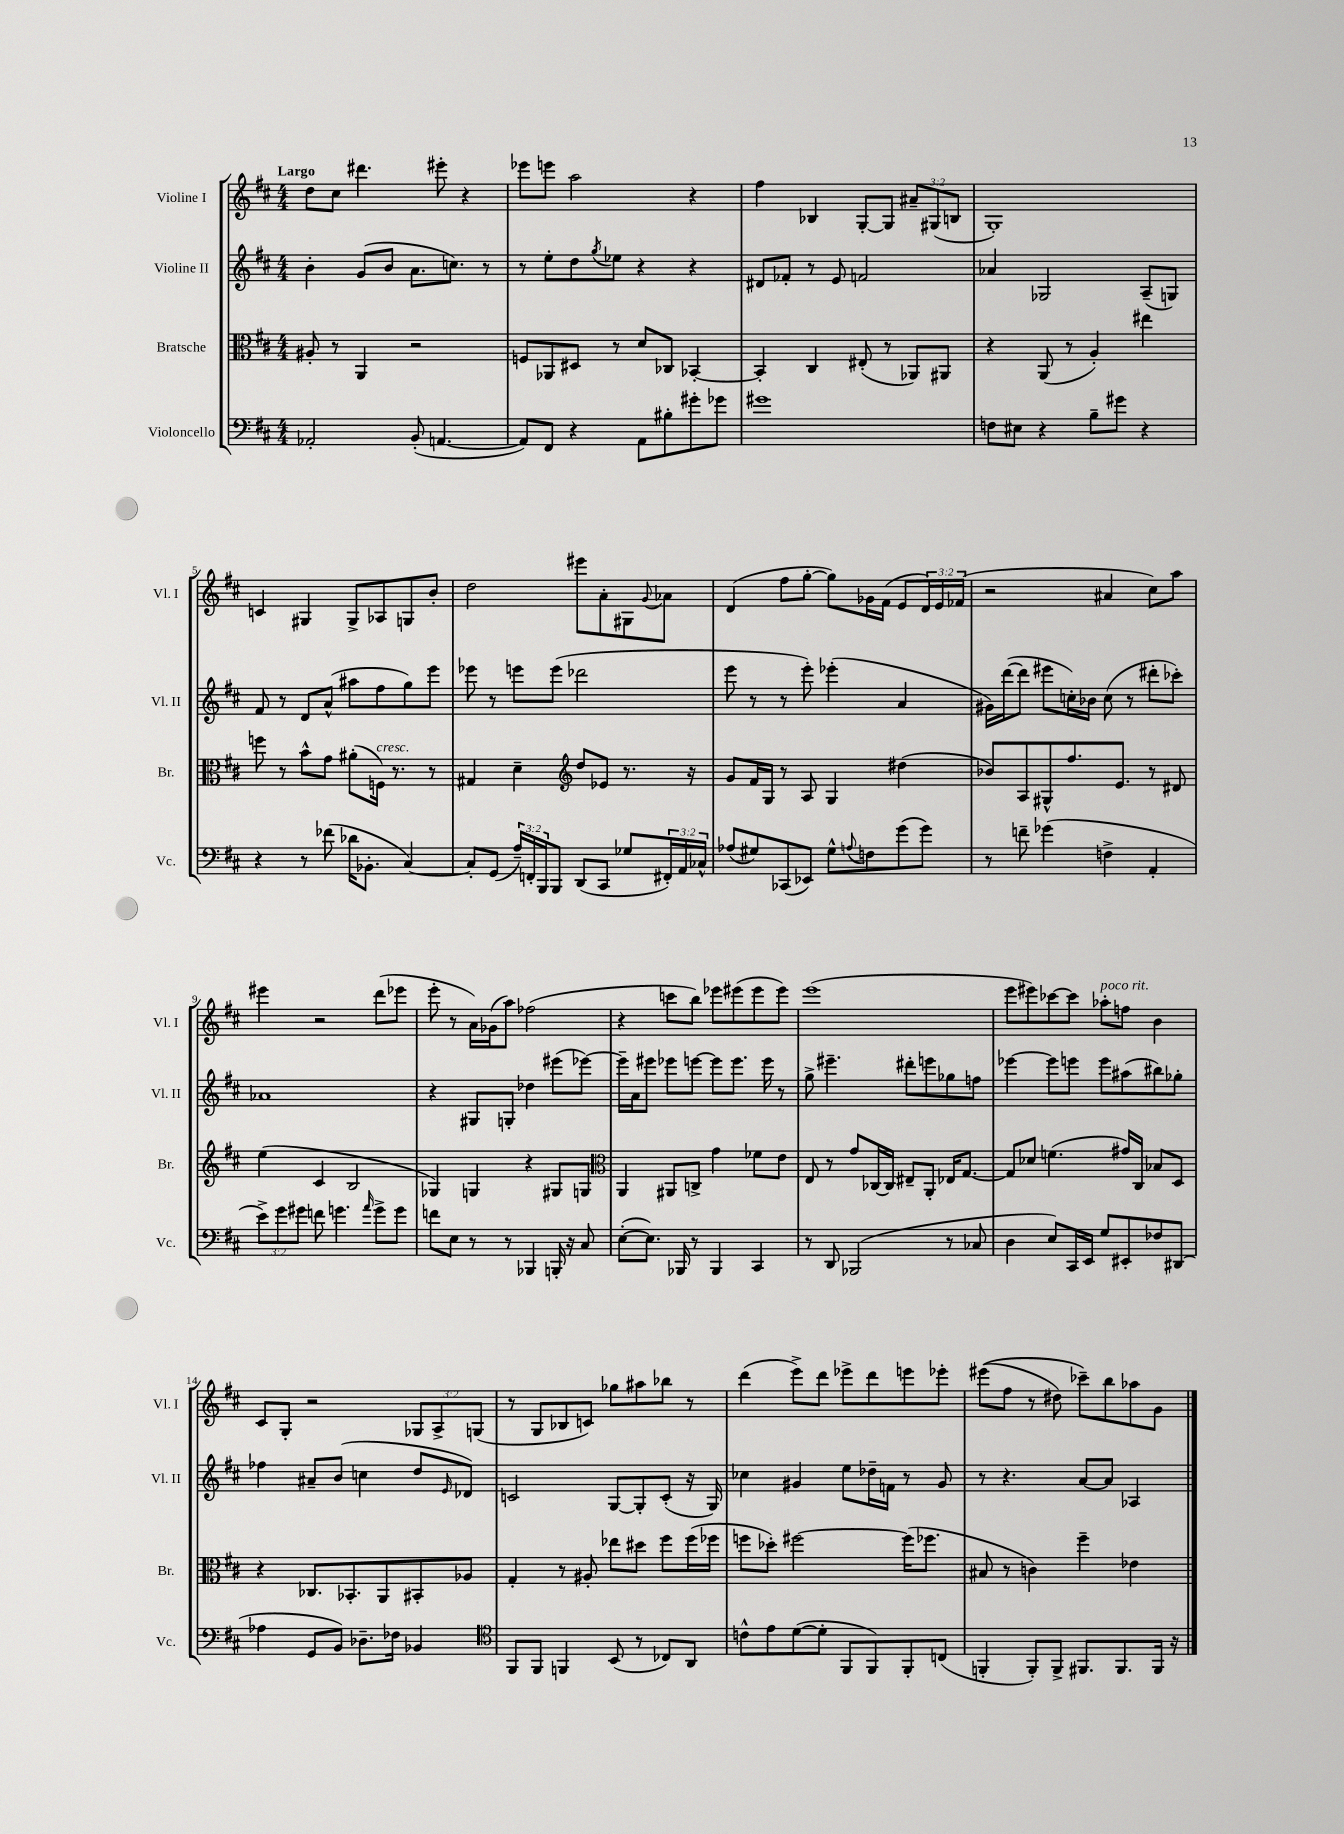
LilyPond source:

<<
\new StaffGroup <<
\new Staff = "s0" \with { instrumentName = "Violine I" shortInstrumentName = "Vl. I" } {
    \clef treble \key d \major \numericTimeSignature \time 4/4 \override Staff.TupletNumber.text = #tuplet-number::calc-fraction-text \tempo "Largo"
    d''8 cis''8 dis'''4. eis'''8-. r4 |
    ees'''8 e'''8 a''2 r4 |
    fis''4 bes4 g8~-. g8 \tuplet 3/2 { ais'8-- gis8( b8 } |
    g1-.) |
    c'4 gis4 gis8-> aes8 g8 b'8-. |
    d''2 eis'''8 a'8-. gis8 \appoggiatura { g'8 } aes'8 |
    d'4( fis''8 g''8~-. g''8) ges'16 fis'16( e'8 \tuplet 3/2 { d'16) e'16 fes'16( } |
    r2 ais'4 cis''8) a''8 |
    eis'''4 r2 d'''8( ees'''8 |
    e'''8-. r8 a'16) ges'16( a''8) fes''2( |
    r4 c'''8 b''8) ees'''8 eis'''8( eis'''8 eis'''8) |
    e'''1( |
    e'''8 eis'''8) ces'''8~ ces'''8 aes''8-.^\markup { \italic "poco rit." } f''8 b'4 |
    cis'8 g8-. r2 \tuplet 3/2 { ges8 a8-> g8( } |
    r8 g8 bes8 c'8) ges''8 ais''8 bes''8 r8 |
    d'''4( e'''8->) d'''8 ees'''8-> d'''8 e'''8 ees'''8-. |
    eis'''8(\( fis''8 r8 dis''8) ces'''8--\) b''8 aes''8 g'8 \bar "|." |
}
\new Staff = "s1" \with { instrumentName = "Violine II" shortInstrumentName = "Vl. II" } {
    \clef treble \key d \major \numericTimeSignature \time 4/4
    b'4-. g'8( b'8 a'8. c''8.) r8 |
    r8 e''8-. d''8 \acciaccatura { g''8 } ees''8 r4 r4 |
    dis'8 fes'8-. r8 e'8 f'2 |
    aes'4 ges2 a8--( g8) |
    fis'8 r8 d'8 a'8-^( ais''8 fis''8 g''8) e'''8 |
    ees'''8 r8 e'''8 e'''8( des'''2 |
    e'''8 r8 r8 e'''8-.) ees'''4-.( a'4 |
    gis'16) d'''16~( d'''8 eis'''8 c''16-.) bes'16 c''8( r8 dis'''8-. ces'''8-.) |
    aes'1 |
    r4 gis8 g8-. des''4 eis'''8( ees'''8~) |
    ees'''16-- a'16 eis'''8 ees'''8 e'''8~ e'''8 e'''8. e'''16 r8 |
    g''8-> eis'''4.-- dis'''8-. e'''8 ges''8 f''8 |
    ees'''4~ ees'''8 e'''8 e'''8 ais''8( bis''8) ges''8-. |
    fes''4 ais'8-- b'8( c''4 d''8 \grace { e'16 } des'8) |
    c'2 g8~ g8-. c'8-.( r16 g16) |
    ces''4 gis'4 e''8 des''16-- f'16 r8 gis'8 |
    r8 r4. a'8~ a'8 aes4 \bar "|." |
}
\new Staff = "s2" \with { instrumentName = "Bratsche" shortInstrumentName = "Br." } {
    \clef alto \key d \major \numericTimeSignature \time 4/4
    ais8-. r8 a,4 r2 |
    f8 aes,8 dis8 r8 d'8 ces8 bes,4~-. |
    bes,4-. cis4 eis8-.( r8 aes,8) ais,8 |
    r4 a,8( r8 a4-.) eis''4 |
    f''8 r8 b'8-^ g'8 ais'8-.( f16^\markup { \italic "cresc." }) r8. r8 |
    gis4 d'4-- \clef treble d''8 ees'8 r8. r16 |
    g'8 fis'16 g16 r8 a8 g4 dis''4( |
    bes'8) a8 gis8-^ fis''8. e'8. r8 dis'8 |
    e''4( cis'4 b2 |
    ges4) g4 r4 gis8 g8 |
    \clef alto a,4 ais,8 c8-> g'4 fes'8 e'8 |
    e8 r8 g'8 ces16~ ces16 eis8-- a,8-. ees16 g8.~ |
    g8 des'8 f'4.( gis'16) cis16 bes8 d8 |
    r4 ces8. bes,8.-. a,8 bis,8-. aes8 |
    g4-. r8 ais8-. ees''8 dis''8 fis''8 fis''16( fes''16 |
    f''8 des''8-.) fis''2~ fis''16( fes''8. |
    bis8 r8 c'4) fis''4-- ees'4 \bar "|." |
}
\new Staff = "s3" \with { instrumentName = "Violoncello" shortInstrumentName = "Vc." } {
    \clef bass \key d \major \numericTimeSignature \time 4/4 \override Staff.TupletNumber.text = #tuplet-number::calc-fraction-text
    aes,2-. b,8-.( a,4.~ |
    a,8) fis,8 r4 a,8 bis8-. gis'8-. ges'8 |
    gis'1 |
    f8 eis8 r4 b8-- gis'8 r4 |
    r4 r8 fes'8( des'16 bes,8.-. cis4~) |
    cis8-. g,8( \tuplet 3/2 { a16--) f,16-. b,,16 } b,,8 d,8( cis,8 ges8 \tuplet 3/2 { fis,16-.) a,16 ces16-^ } |
    aes8( gis8) ces,8( ees,8) gis8-^ \appoggiatura { a8 } f8 g'8( g'8) |
    r8 f'8-- ges'4( f4-> a,4-. |
    \tuplet 3/2 { e'8->) g'8 gis'8 } f'8 g'4. \grace { a'16 } g'8-> g'8 |
    f'8 e8 r8 r8 bes,,4 b,,16-. r16 cis8 |
    e8~-.( e8.) bes,,16 r8 bes,,4 cis,4 |
    r8 d,8 bes,,2( r8 ces8 |
    d4 e8) cis,16 e,16 g8 eis,8-. fes8 dis,8( |
    aes4 g,8 b,8) des8.-- fes16 bes,4 |
    \clef tenor fis,8 fis,8 f,4 b,8( r8 ces8) a,8 |
    c'8-^ e'8 d'8~( d'8-. fis,8 fis,8) fis,8-. c8( |
    f,4-. f,8-.) f,8-> fis,8. fis,8. fis,16 r16 \bar "|." |
}
>>
>>
